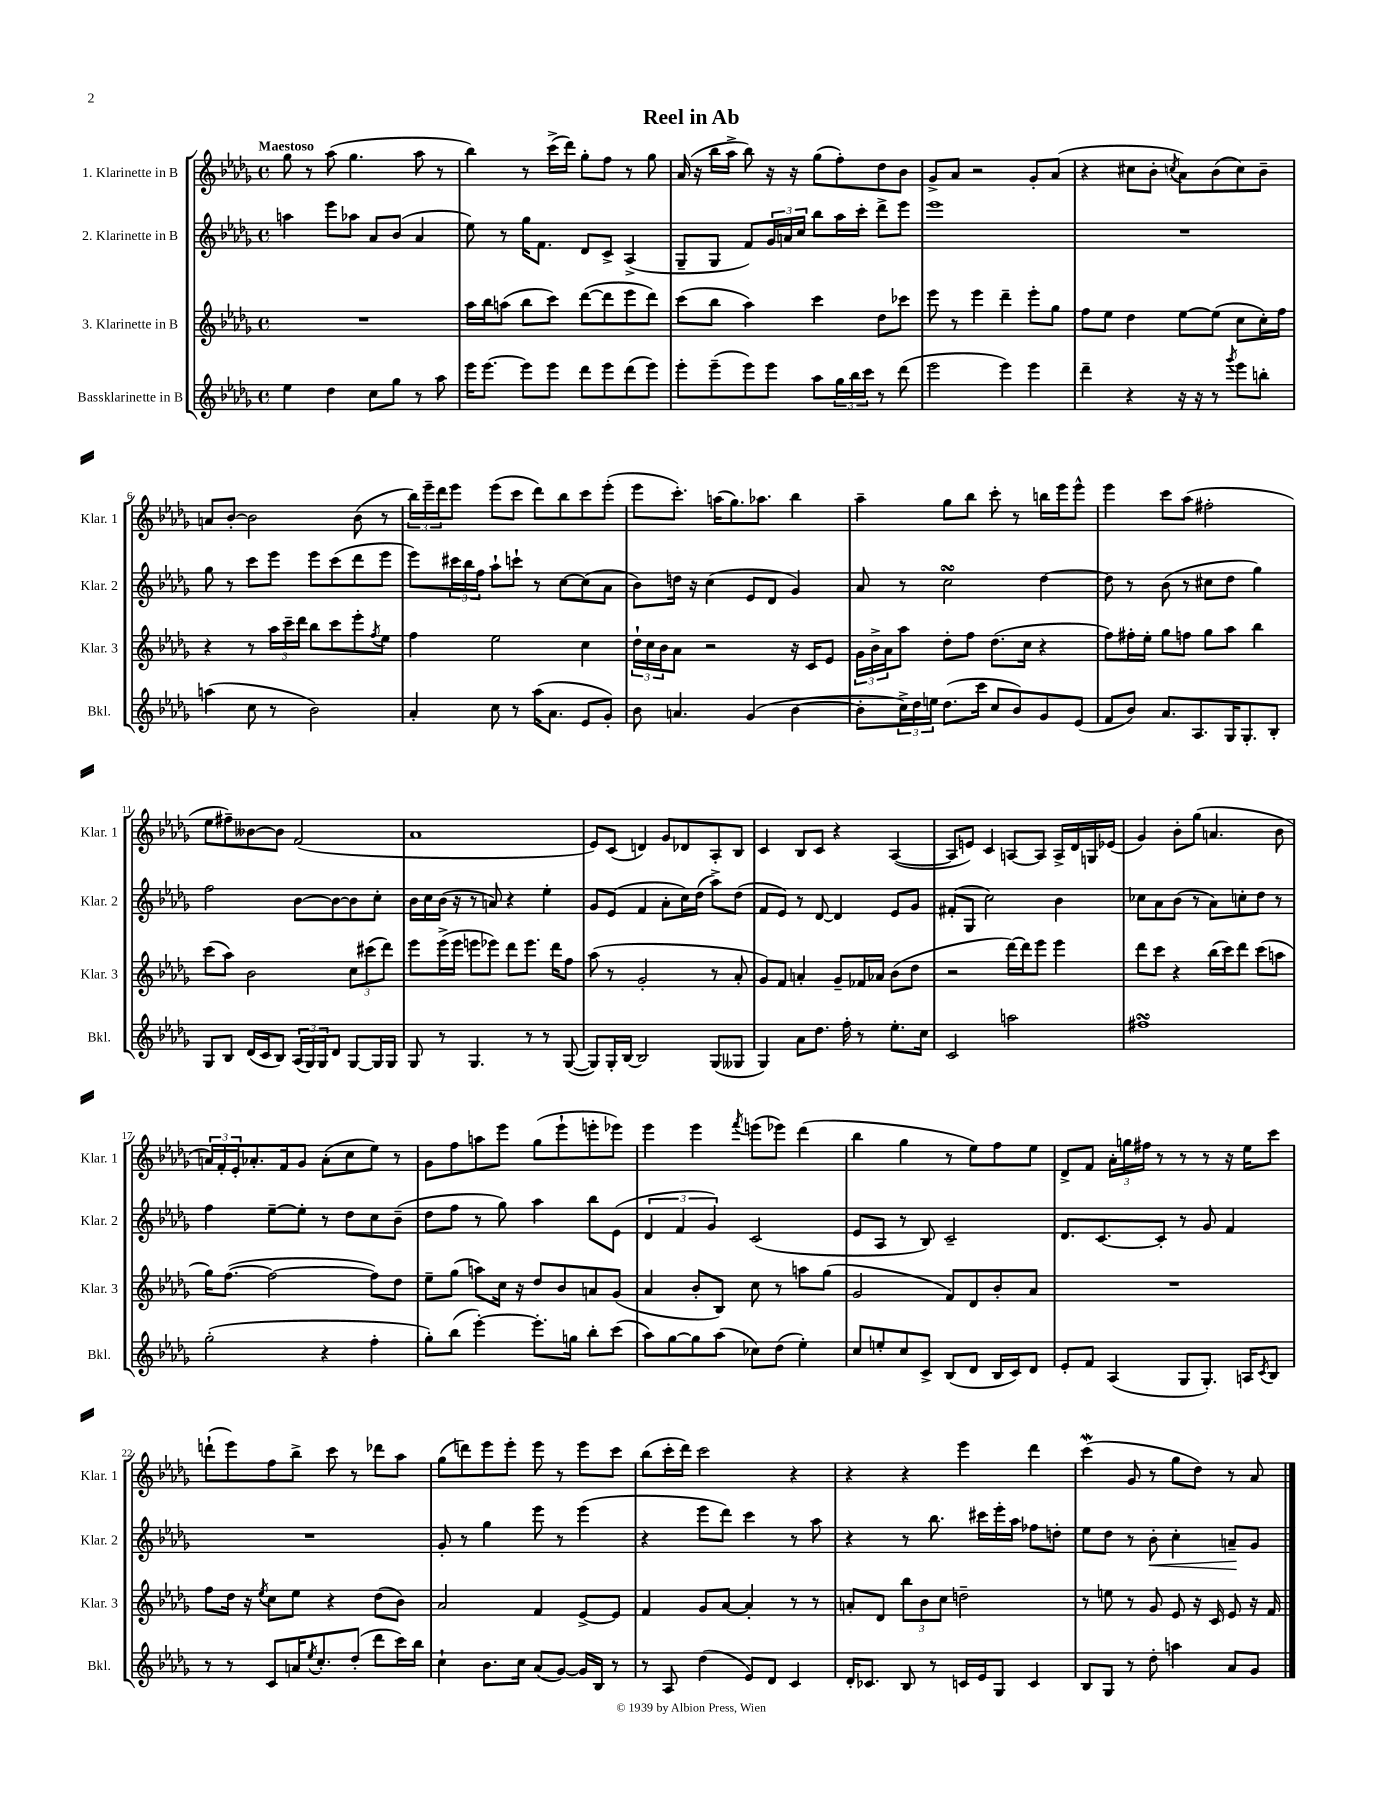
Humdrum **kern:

**kern	**kern	**kern	**dynam	**kern
*part4	*part3	*part2	*part2	*part1
*staff4	*staff3	*staff2	*staff2	*staff1
*I"Bassklarinette in B	*I"3. Klarinette in B	*I"2. Klarinette in B	*	*I"1. Klarinette in B
*I'Bkl.	*I'Klar. 3	*I'Klar. 2	*	*I'Klar. 1
*clefG2	*clefG2	*clefG2	*	*clefG2
*k[b-e-a-d-g-]	*k[b-e-a-d-g-]	*k[b-e-a-d-g-]	*	*k[b-e-a-d-g-]
*M4/4	*M4/4	*M4/4	*	*M4/4
*met(c)	*met(c)	*met(c)	*	*met(c)
=1	=1	=1	=1	=1
!	!	!	!	!LO:TX:a:B:t=Maestoso
4ee-\	1r	4aan\	.	8gg-\
.	.	.	.	8r
4dd-\	.	8eee-\L	.	(8aa-\
.	.	8aa-X\J	.	4.gg-\
8cc\L	.	8a-/L	.	.
8gg-\J	.	(8b-/J	.	.
8r	.	4a-/	.	8aa-\
8aa-\	.	.	.	8r
=2	=2	=2	=2	=2
16eee-\KL	16aa-\LL	8ee-\)	.	4bb-\)
[8.eee-\J	16bb-\J	.	.	.
.	(8aan\J	8r	.	.
8eee-\L]	8bb-\L	16gg-\KL	.	8r
.	.	8.f\J	.	.
8eee-\J	8ccc\J)	.	.	(16ccc^\LL
.	.	.	.	16ddd-\JJ)
8ddd-\L	([8ddd-\L	8d-/L	.	8gg-'\L
8eee-\	8ddd-\]	8c^/J	.	8ff\J
(8ddd-\	8eee-\	(4A-^/	.	8r
8eee-\J)	8ddd-\J)	.	.	8gg-\
=3	=3	=3	=3	=3
8eee-'\L	(8ccc\L	8G-~/L	.	(16a-/
.	.	.	.	16r
(8eee-~\	8bb-\J	8G-/J	.	16bb-\LL
.	.	.	.	16aa-^\JJ
8eee-\)	4aa-\)	8f/L)	.	8bb-\)
8eee-\J	.	24g-/L	.	16r
.	.	24an/	.	.
.	.	.	.	16r
.	.	24cc/JJ	.	.
8aa-\L	4ccc\	8bb-\L	.	(8gg-\L
24gg-\L	.	16aa-\L	.	8ff'\)
24bb-\	.	.	.	.
.	.	16ccc'\JJ	.	.
24ccc\JJ	.	.	.	.
8r	8dd-\L	8ddd-^\L	.	8dd-\
(8ddd-\	8ccc-X\J	8eee-\J	.	8b-\J
=4	=4	=4	=4	=4
2eee-\	8eee-\	1eee-	.	8g-^/L
.	8r	.	.	8a-/J
.	4eee-\	.	.	2r
4eee-\)	4ddd-~\	.	.	.
4eee-\	8eee-'\L	.	.	8g-'/L
.	8gg-\J	.	.	(8a-/J
=5	=5	=5	=5	=5
4ddd-~\	8ff\L	1r	.	4r
.	8ee-\J	.	.	.
4r	4dd-\	.	.	8cc#X\L
.	.	.	.	8b-'\J
.	.	.	.	8qccn/
16r	[8ee-\L	.	.	8a-\L)
16r	.	.	.	.
8r	(8ee-\J]	.	.	(8b-\
8qggg-/	.	.	.	.
8eee-\L	8cc\L	.	.	8cc\)
8bbn'\J	16cc'\L)	.	.	8b-~\J
.	16ff\JJ	.	.	.
!!LO:LB:g=z
=6	=6	=6	=6	=6
(4aan\	4r	8gg-\	.	8an/L
.	.	8r	.	[8b-'/J
8cc\	8r	8ccc\L	.	2b-\]
8r	24aa-\LL	8eee-\J	.	.
.	24ccc~\	.	.	.
.	24ddd-\JJ	.	.	.
2b-\)	8bb-\L	8eee-\L	.	.
.	8ccc\	(8ccc\	.	.
.	8eee-'\	8ddd-\	.	(8b-\
.	8qff/	.	.	.
.	8ee-\J	8eee-\J	.	8r
=7	=7	=7	=7	=7
4a-'/	4ff\	8eee-\L)	.	24bb-\LL)
.	.	.	.	24eee-~\
.	.	.	.	24ddd-\J
.	.	24ccc#X\L	.	8eee-\J
.	.	24bb-\	.	.
.	.	24ff\JJ	.	.
8cc\	2ee-\	8aa-`\L	.	(8eee-\L
8r	.	8cccn`\J	.	8ccc\J
(16aa-\KL	.	8r	.	8ddd-\L)
8.a-\J	.	.	.	.
.	.	[8cc\L	.	8bb-\
8e-/L	4cc\	(8cc\]	.	8ccc\
8g-'/J)	.	8a-\J	.	(8eee-'\J
=8	=8	=8	=8	=8
8b-\	24dd-`\LL	8b-\L)	.	8eee-\L
.	24cc\	.	.	.
.	24b-\J	.	.	.
4.an/	8a-\J	16ddn\Jk	.	8.ccc'\J)
.	.	16r	.	.
.	2r	(4cc\	.	.
.	.	.	.	(16aan\KL
.	.	.	.	8.gg-\)
(4g-/	.	8e-/L	.	.
.	.	.	.	8.aa-X\J
.	.	8d-/J	.	.
[4b-\	16r	4g-/)	.	4bb-\
.	16c/KL	.	.	.
.	8e-/J	.	.	.
=9	=9	=9	=9	=9
8b-'\L]	24g-\LL	8a-/	.	4aa-~\
.	24b-^\	.	.	.
.	24a-\J	.	.	.
24cc^\L)	8aa-\J	8r	.	.
24dd-\	.	.	.	.
24een\JJ	.	.	.	.
(8.dd-\L	8dd-'\L	2ccsSsS\	.	8gg-\L
.	8ff\J	.	.	8bb-\J
16ccc\Jk	.	.	.	.
8cc/L	(8.dd-\L	.	.	8ccc'\
8b-/)	.	.	.	8r
.	16cc\Jk	.	.	.
8g-/	4r	[4dd-\	.	16bbn\LL
.	.	.	.	16eee-\J
(8e-/J	.	.	.	8eee-^^\J
=10	=10	=10	=10	=10
8f/L	8ff\L)	8dd-\]	.	4eee-\
8b-/J)	16ff#X'\L	8r	.	.
.	16ee-'\JJ	.	.	.
8.a-/L	8gg-\L	(8b-\	.	8ccc\L
.	8ffn\J	8r	.	(8aa-\J
8.A-/	.	.	.	.
.	8gg-\L	8cc#X\L	.	2ff#X'\
16G-/K	8aa-\J	8dd-\J	.	.
8.G-'/	.	.	.	.
.	4bb-\	4gg-\)	.	.
8B-'/J	.	.	.	.
!!LO:LB:g=z
=11	=11	=11	=11	=11
8G-/L	(8ccc\L	2ff\	.	8ee-\L
8B-/J	8aa-\J)	.	.	8ff#X~\)
(16d-/LL	2b-\	.	.	[8b--X\
16c/J	.	.	.	.
8B-/J)	.	.	.	8b--\J]
(24A-/LL	.	[8b-\L	.	(2f/
24G-/)	.	.	.	.
24G-/J	.	.	.	.
8d-/J	.	8b-\_	.	.
[8G-/L	12cc\L	8b-\]	.	.
.	(12ccc#X\	.	.	.
16G-/L]	.	8cc'\J	.	.
.	12ddd-\J)	.	.	.
16G-/JJ	.	.	.	.
=12	=12	=12	=12	=12
8G-/	8eee-\L	16b-\LL	.	1a-
.	.	16cc\	.	.
8r	(16eee-^\L	(16b-\JJ	.	.
.	16eee-\JJ	16r	.	.
4.G-/	8eeen\L	8r	.	.
.	8eee-X\J)	8an/)	.	.
.	8ddd-\L	4r	.	.
8r	8.eee-\J	.	.	.
8r	.	4ee-'\	.	.
.	16ddd-\KL	.	.	.
([8G-/	8ff\J	.	.	.
=13	=13	=13	=13	=13
8G-/L])	(8aa-\	8g-/L	.	8e-/L)
16G-'/L	8r	(8e-/J	.	(8c/J
[16B-/JJ	.	.	.	.
2B-/]	2g-'/	4f/	.	4dn/)
.	.	8a-'\L	.	8g-/L
.	.	16cc\L)	.	8d-X/
.	.	(16dd-\JJ	.	.
(8G-/L	8r	8aa-^\L)	.	8A-'/
8G--X/J	8a-'/	(8dd-\J	.	8B-/J
=14	=14	=14	=14	=14
4G-/)	8g-/L)	8f/L	.	4c/
.	8f/J	8e-/J)	.	.
8a-\L	4an'/	8r	.	8B-/L
8.dd-\J	.	[8d-/	.	8c/J
.	8g-~/L	4d-/]	.	4r
16ff'\	.	.	.	.
8r	16f-X/L	.	.	.
.	16a-X/JJ	.	.	.
8.ee-'\L	(8b-\L	8e-/L	.	([4A-/
.	8dd-\J	8g-/J	.	.
16cc\Jk	.	.	.	.
=15	=15	=15	=15	=15
2c/	2r	(8f#X'/L	.	8A-/L]
.	.	8G-/J	.	8en/J)
.	.	2cc\)	.	4c/
2aan\	[16ddd-\LL)	.	.	[8An/L
.	16ddd-\J]	.	.	.
.	8eee-\J	.	.	8A/J]
.	4eee-\	4b-\	.	16A^/LL
.	.	.	.	16d-/
.	.	.	.	16Gn/
.	.	.	.	(16e-X/JJ
=16	=16	=16	=16	=16
1ff#XsSsS	8ddd-\L	8cc-X\L	.	4g-/)
.	8ccc\J	8a-\	.	.
.	4r	(8b-\J	.	8b-'\L
.	.	8r	.	(8gg-\J
.	(16bb-\LL	8a-\L)	.	4.an/
.	16ccc\J)	.	.	.
.	8ddd-\J	8ccn'\	.	.
.	(8ccc\L	8dd-\J	.	.
.	8aan\J	8r	.	8b-\
!!LO:LB:g=z
=17	=17	=17	=17	=17
(2gg-'\	16gg-\KL)	4ff\	.	24an/LL)
.	.	.	.	24f'/
.	([8.ff\J	.	.	.
.	.	.	.	24e-'/J
.	.	.	.	8.a-X'/
.	2ff\_	[8ee-~\L	.	.
.	.	.	.	16f/k
.	.	8ee-'\J]	.	8g-/J
4r	.	8r	.	(8a-'\L
.	.	8dd-\L	.	8cc\
4ff'\	8ff\L])	8cc\	.	8ee-\J)
.	8dd-\J	(8b-~\J	.	8r
=18	=18	=18	=18	=18
8gg-'\L)	8ee-~\L	8dd-\L	.	8g-\L
(8bb-\J	(8gg-\J	8ff\J	.	8ff\
[4eee-'\)	8aan\L)	8r	.	8aan\
.	16cc\Jk	8gg-\)	.	8eee-\J
.	16r	.	.	.
8.eee-'\L]	8dd-/L	4aa-\	.	(8gg-\L
.	8b-/	.	.	8eee-`\
16ggn\Jk	.	.	.	.
8bb-'\L	8an/	8bb-\L	.	8eeen'\
(8ccc\J	(8g-/J	(8e-\J	.	8eee-X\J)
=19	=19	=19	=19	=19
8aa-\L)	4a-/	6d-/	.	4eee-\
[8gg-\	.	.	.	.
.	.	6f/	.	.
8gg-\]	8b-'/L	.	.	4eee-\
.	.	6g-/)	.	.
(8aa-\J	8B-/J)	.	.	.
.	.	.	.	8qfff/
8cc-X\L)	8cc\	(2c/	.	(8eeen\L
(8dd-\J	8r	.	.	8eee-X\J)
4ee-'\)	8aan\L	.	.	(4ddd-\
.	(8gg-\J	.	.	.
=20	=20	=20	=20	=20
8cc/L	2g-/	8e-/L	.	4bb-\
8een'/	.	8A-/J	.	.
8cc/	.	8r	.	4gg-\
8c^/J	.	8B-/)	.	.
(8B-/L	8f/L)	2c~/	.	8r
8d-/J	8d-/	.	.	8ee-\L)
16B-/LL	8b-'/	.	.	8ff\
16c/J)	.	.	.	.
8d-/J	8a-/J	.	.	8ee-\J
=21	=21	=21	=21	=21
8e-'/L	1r	8.d-/L	.	8d-^/L
8f/J	.	.	.	8f/J
.	.	[8.c/	.	.
(4A-/	.	.	.	24a-'\LL
.	.	.	.	24ggn\
.	.	.	.	24ff#X\JJ
.	.	8c'/J]	.	8r
8G-/L	.	8r	.	8r
8.G-'/J)	.	8g-/	.	8r
.	.	4f/	.	16r
16An/KL	.	.	.	16ee-\KL
8qc/	.	.	.	.
8B-/J	.	.	.	8ccc\J
!!LO:LB:g=z
=22	=22	=22	=22	=22
8r	8ff\L	1r	.	(8dddn`\L
8r	16dd-\Jk	.	.	8eee-\)
.	16r	.	.	.
.	8qee-/	.	.	.
8c/L	8cc\L	.	.	8ff\
16an/K	8ee-\J	.	.	8bb-^\J
8qee-/	.	.	.	.
8.cc'/	.	.	.	.
.	4r	.	.	8ccc\
(8dd-'/J	.	.	.	8r
8ddd-\L	(8dd-\L	.	.	8ddd-X\L
16ccc\L)	8b-\J)	.	.	8aa-\J
16bb-\JJ	.	.	.	.
=23	=23	=23	=23	=23
4cc`\	2a-/	8g-'/	.	(8gg-\L
.	.	8r	.	8dddn\)
8.b-\L	.	4gg-\	.	8eee-\
.	.	.	.	8eee-'\J
16cc\Jk	.	.	.	.
(8a-/L	4f/	8eee-\	.	8eee-\
[8g-/J)	.	8r	.	8r
16g-/LL]	[8e-^/L	(4eee-\	.	8eee-\L
16B-/JJ	.	.	.	.
8r	8e-/J]	.	.	8ccc\J
=24	=24	=24	=24	=24
8r	4f/	4r	.	(8bb-\L
8A-/	.	.	.	16ccc'\L
.	.	.	.	16ddd-\JJ)
(4dd-\	8g-/L	8eee-\L	.	2ccc\
.	[8a-/J	8ddd-\J)	.	.
8e-/L)	4a-'/]	4ccc\	.	.
8d-/J	.	.	.	.
4c/	8r	8r	.	4r
.	8r	8aa-\	.	.
=25	=25	=25	=25	=25
16d-'/KL	8an'/L	4r	.	4r
8.c-X/J	.	.	.	.
.	8d-/J	.	.	.
8B-/	12bb-\L	8r	.	4r
.	12b-\	.	.	.
8r	.	8.bb-\	.	.
.	12cc\J	.	.	.
16cn/LL	2ddn~\	.	.	4eee-\
16e-/J	.	16ccc#X\LL	.	.
8G-/J	.	16eee-'\	.	.
.	.	16aa-\JJ	.	.
4c/	.	8ff-X\L	.	4ddd-\
.	.	8ddn'\J	.	.
=26	=26	=26	=26	=26
8B-/L	8r	8ee-\L	.	(4cccW\
8G-/J	8een\	8dd-\J	.	.
8r	8r	8r	.	8g-/
!	!	!	!LO:HP:b	!
8dd-'\	8g-/	8b-'\	<	8r
4aan\	8e-/	4cc'\	.	8gg-\L
.	16r	.	.	8dd-\J)
.	16c/	.	.	.
8a-/L	8e-/	8an~/L	.	8r
8g-/J	16r	8g-/J	[	8a-/
.	16f/	.	.	.
==	==	==	==	==
*-	*-	*-	*-	*-
